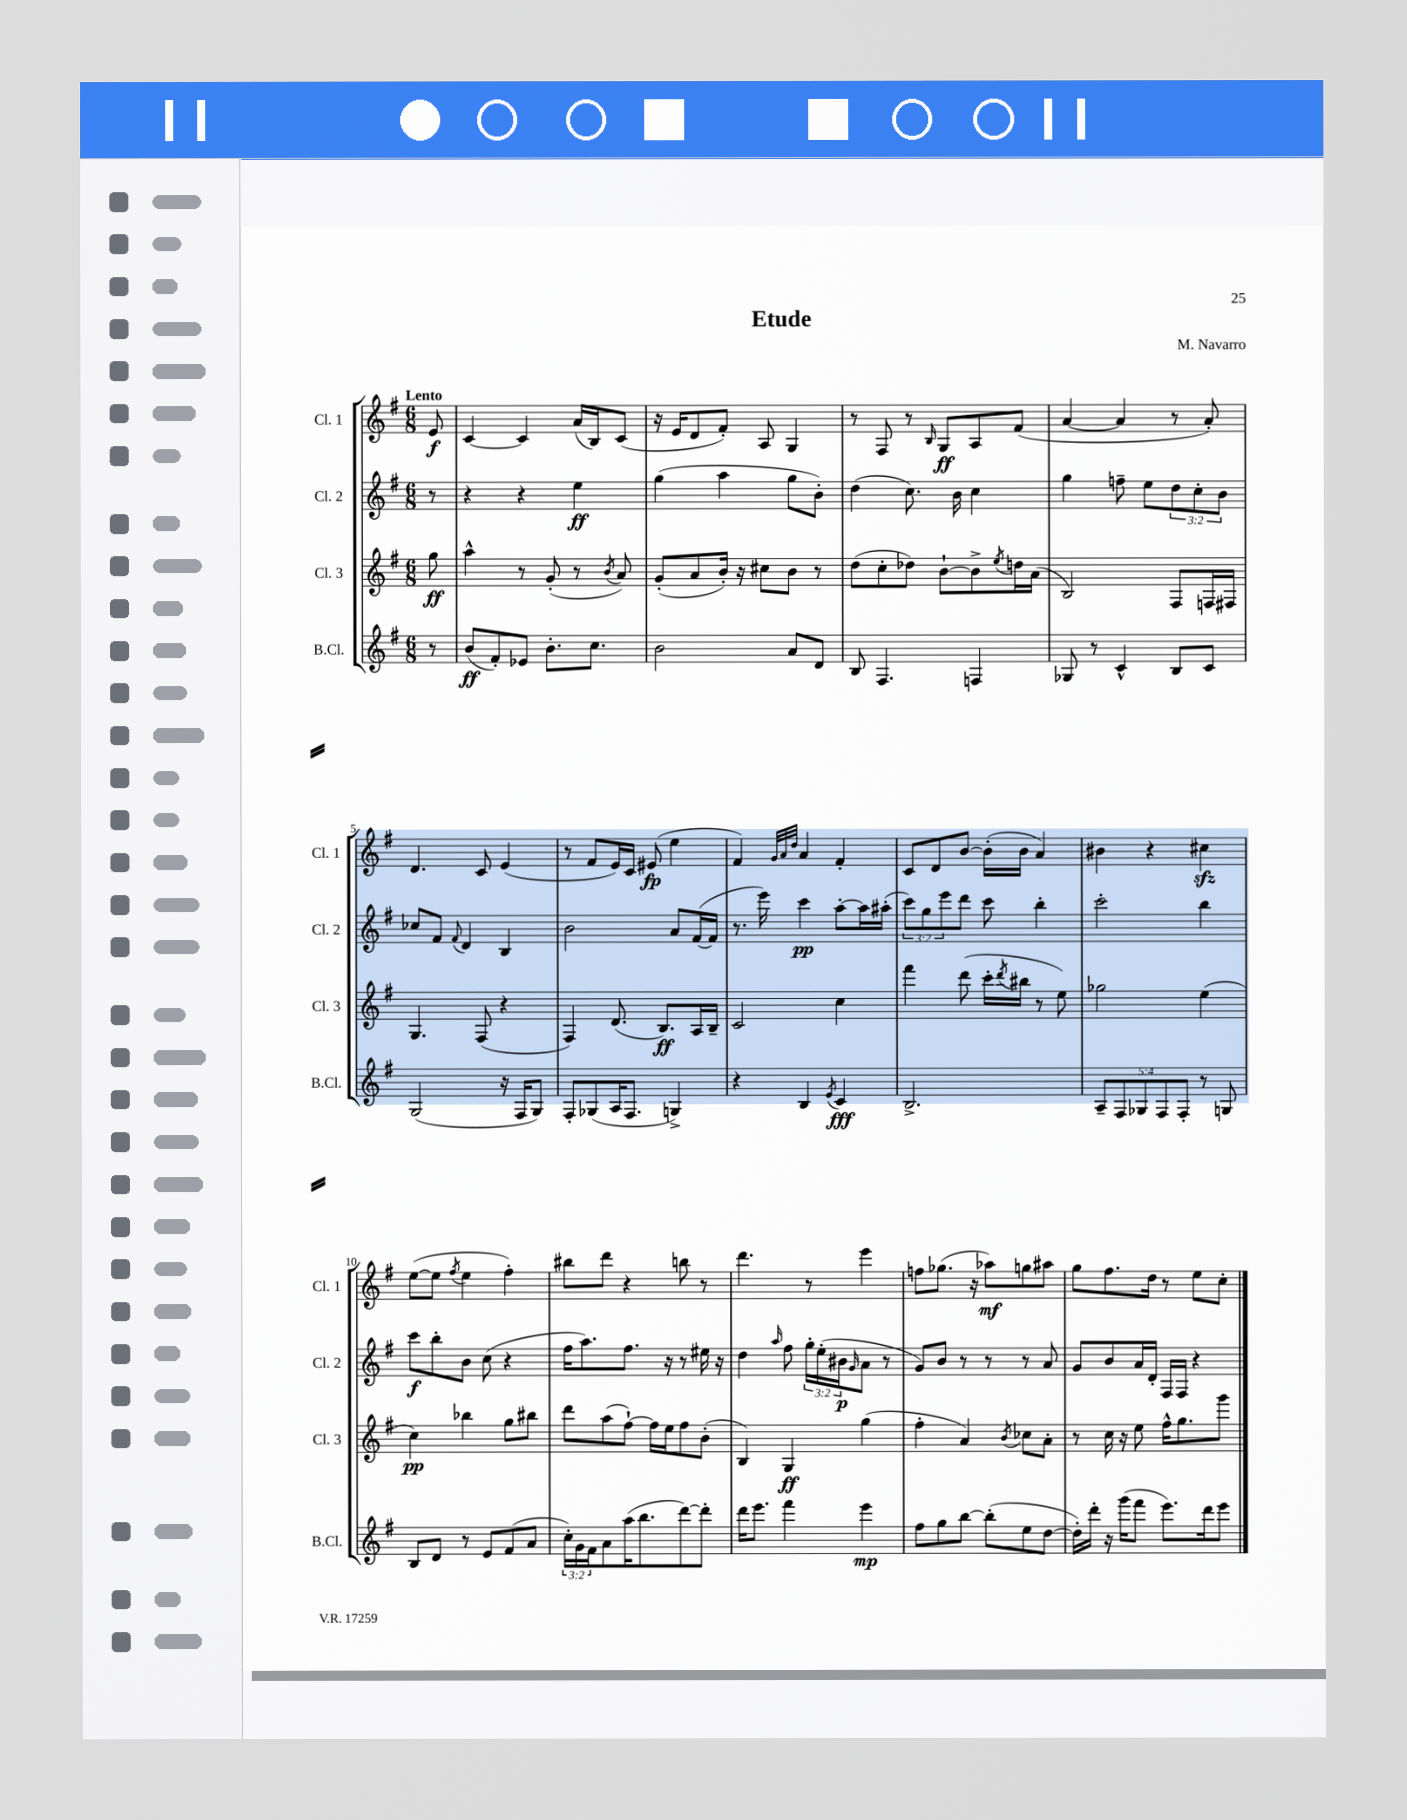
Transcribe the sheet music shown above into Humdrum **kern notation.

**kern	**kern	**kern	**kern
*staff4	*staff3	*staff2	*staff1
*clefG2	*clefG2	*clefG2	*clefG2
*k[f#]	*k[f#]	*k[f#]	*k[f#]
*M6/8	*M6/8	*M6/8	*M6/8
8r	8gg	8r	8e
=	=	=	=
(8b	4aa^^	4r	[4c
8f#')	.	.	.
8e-	8r	4r	4c]
8.b'	(8g'	.	.
.	8r	4ee	(16a
8.cc	.	.	16B)
.	8qb	.	.
.	8a)	.	(8c
=	=	=	=
2b	(8g'	(4gg	16r
.	.	.	16e
.	8a	.	8d
.	16b')	4aa	8f#')
.	16r	.	.
.	8cc#	.	8A
8a	8b	8gg	4G
8d	8r	8b')	.
=	=	=	=
8B	(8dd	(4dd	8r
4.F#	8cc'	.	8F#
.	8dd-)	8.cc)	8r
.	.	.	16qqB
.	[8b`	.	8G
.	.	16b	.
4F	8b^]	4cc	8A
.	8qee	.	.
.	16dd	.	(8f#
.	(16a	.	.
=	=	=	=
8G-	2B)	4gg	[4a
8r	.	.	.
4c^^	.	8ff~	4a]
.	.	8ee	.
8B	8F#	12dd	8r
.	.	12cc'	.
8c	16F	.	8a')
.	.	12b	.
.	16F#	.	.
=	=	=	=
(2G	4.G	8cc-	4.d
.	.	8f#	.
.	.	8qqf#	.
.	.	4d	.
.	(8F#	.	8c
16r	4r	4B	(4e
16F#	.	.	.
8G)	.	.	.
=	=	=	=
8F#'	4F#)	2b	8r
(8G-	.	.	8f#
16A	(8.d	.	16e)
8.F#	.	.	16c
.	.	.	(8e#
.	8.B)	.	.
4G^)	.	8a	4ee
.	16A	([16f#	.
.	16B~	16f#]	.
=	=	=	=
4r	2c	8.r	4f#)
.	.	16eee)	.
.	.	.	32qqg
.	.	.	32qqa
.	.	.	32qqdd
4B	.	4ccc	4a
8qe	.	.	.
4c	4cc	[8aa'	4f#'
.	.	16aa]	.
.	.	(16aa#'	.
=	=	=	=
2.B^	4fff#	12ccc)	8c
.	.	12gg	.
.	.	.	8d
.	.	12eee	.
.	(8ddd	8ddd	[8b
.	16ccc'	8ccc	(16b']
.	8qddd	.	.
.	16bb#	.	16b
.	8r	4bb'	4a)
.	8ee)	.	.
=	=	=	=
10A~	2gg-	2ccc'	4b#
10F#	.	.	.
10G-	.	.	.
.	.	.	4r
10F#	.	.	.
10F#'	.	.	.
8r	(4ee	4bb	4cc#
8G	.	.	.
=	=	=	=
8B	4cc)	8ccc	([8ee
8d	.	8bb'	8ee]
.	.	.	8qff#
8r	4bb-	8b	4ee
8e	.	(8cc	.
(8f#	8gg	4r	4ff#')
8a	8bb#	.	.
=	=	=	=
24cc')	8ddd	16ff#	8bb#
24g	.	.	.
.	.	8.aa)	.
24f#	.	.	.
8a	(8aa	.	8ddd
(16aa	[8ff#`)	8.ff#	4r
8.bb	.	.	.
.	16ff#]	.	.
.	16ee	16r	.
[8ddd)	8ff#	8r	8bb
8ddd']	(8b'	16ee#	8r
.	.	16r	.
=	=	=	=
16ddd	4B)	4dd	4.ddd
8.eee	.	.	.
.	.	16qqaa	.
4fff#	4G	8ff#	.
.	.	24gg'	8r
.	.	(24ee'	.
.	.	24b#	.
.	.	16qqg	.
4eee	(4gg	8a	4eee
.	.	8r	.
=	=	=	=
8ff#	4ff#'	8g)	8ff
8gg	.	8b	(8.gg-
[8bb	4a)	8r	.
.	.	.	16r
(8bb']	.	8r	8aa-)
.	8qb	.	.
8ee	8cc-	8r	8gg
[8dd	8a'	8a	8aa#
=	=	=	=
16dd'])	8r	8g	8gg
16ddd'	.	.	.
16r	16cc	8b	8.ff#
(16ggg	16r	.	.
8fff#	8ee	16a	.
.	.	16d'	16dd
8.eee)	16ff#^^	16F#	8r
.	8.gg	16F#	.
.	.	4r	8ee
16ddd	.	.	.
8eee	8ggg	.	8cc'
==	==	==	==
*-	*-	*-	*-
